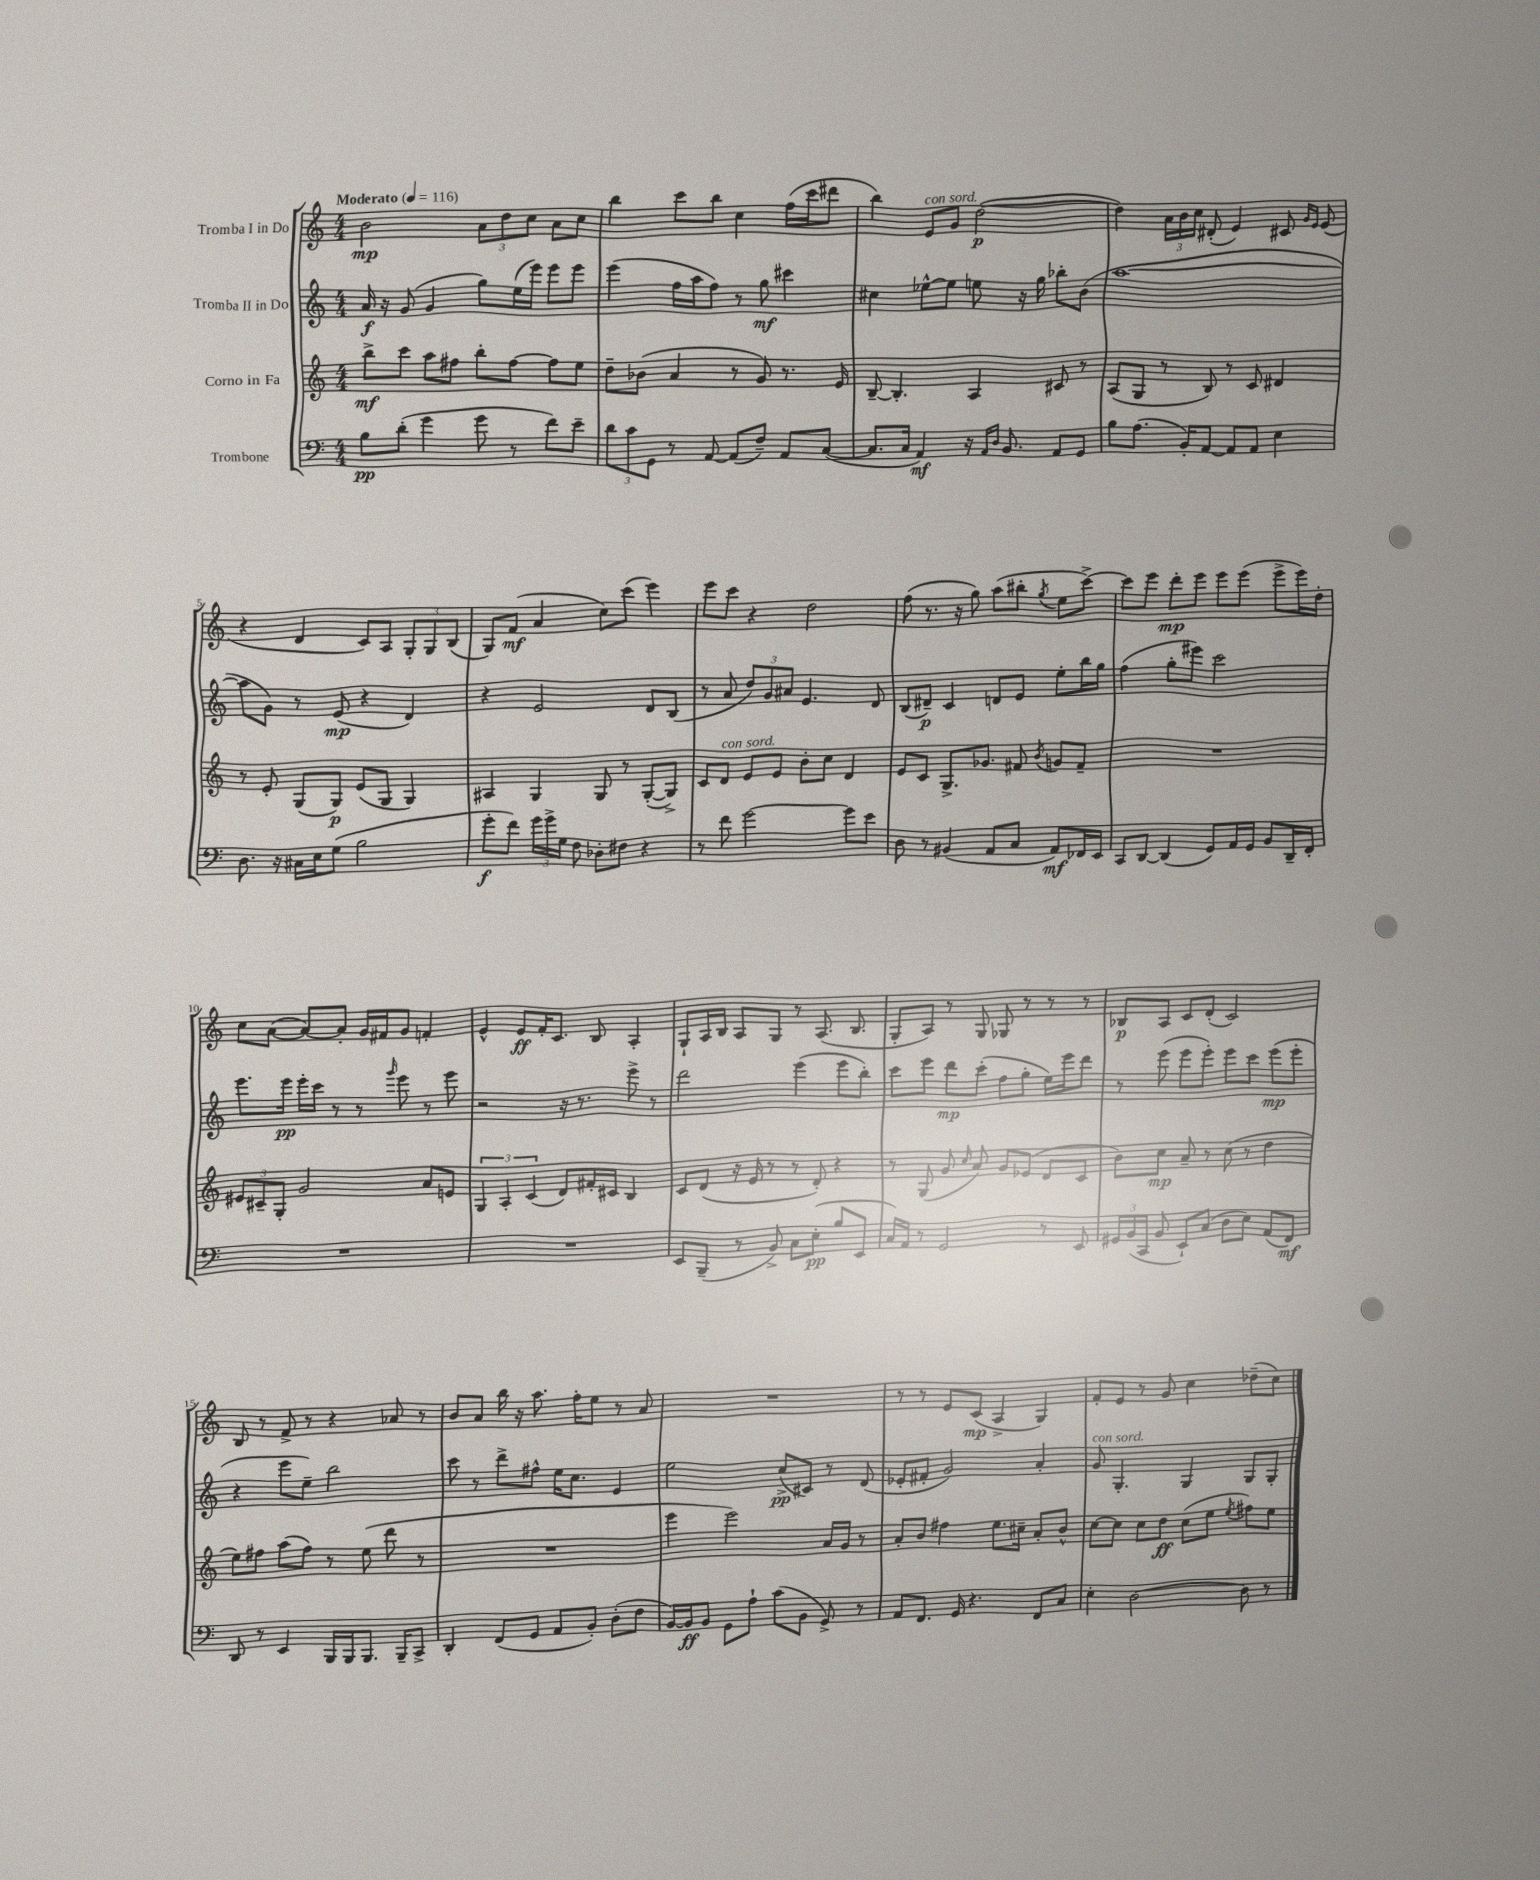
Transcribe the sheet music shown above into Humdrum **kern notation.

**kern	**dynam	**kern	**dynam	**kern	**dynam	**kern	**dynam
*part4	*part4	*part3	*part3	*part2	*part2	*part1	*part1
*staff4	*staff4	*staff3	*staff3	*staff2	*staff2	*staff1	*staff1
*I"Trombone	*	*I"Corno in Fa	*	*I"Tromba II in Do	*	*I"Tromba I in Do	*
*clefF4	*	*clefG2	*	*clefG2	*	*clefG2	*
*k[]	*	*k[]	*	*k[]	*	*k[]	*
*M4/4	*	*M4/4	*	*M4/4	*	*M4/4	*
*MM116	*	*MM116	*	*MM116	*	*MM116	*
=1	=1	=1	=1	=1	=1	=1	=1
!	!	!	!	!	!	!LO:TX:a:B:t=Moderato	!
8B\L	pp	8bb^\L	mf	16a/	f	2b\	mp
.	.	.	.	16r	.	.	.
(8d'\J	.	8ccc\J	.	(8g/	.	.	.
4g\	.	8aa\L	.	4g/	.	.	.
.	.	8ff#X\J	.	.	.	.	.
8g\	.	8bb'\L	.	8gg\L)	.	12a\L	.
.	.	.	.	.	.	12dd\	.
8r	.	[8ff#\J	.	(16ee\L	.	.	.
.	.	.	.	.	.	12cc\J	.
.	.	.	.	16eee\JJ)	.	.	.
8f\L)	.	8ff#\L]	.	8eee\L	.	8a\L	.
8e~\J	.	8ee\J	.	8eee\J	.	8cc\J	.
=2	=2	=2	=2	=2	=2	=2	=2
12d\L	.	8dd~\L	.	(4eee\	.	4bb\	.
12c\	.	.	.	.	.	.	.
.	.	(8b-X\J	.	.	.	.	.
12GG\J	.	.	.	.	.	.	.
8r	.	4a/	.	16ff\LL	.	8ccc\L	.
.	.	.	.	16aa\J	.	.	.
[8AA/	.	.	.	8ff\J)	.	8bb\J	.
(8AA/L]	.	8r	.	8r	.	4cc\	.
8F~/J)	.	8g/)	.	8gg\	mf	.	.
8AA/L	.	8.r	.	4ccc#X\	.	(16ff\LL	.
.	.	.	.	.	.	16ccc\J	.
([8C/J	.	.	.	.	.	8ddd#X\J	.
.	.	16e/	.	.	.	.	.
=3	=3	=3	=3	=3	=3	=3	=3
8.C/L]	.	[8B~/	.	4cc#X\	.	4bb\)	.
.	.	4.B'/]	.	.	.	.	.
16C/Jk	.	.	.	.	.	.	.
!	!	!	!	!	!	!LO:TX:a:i:t=con sord.	!
4AA/)	mf	.	.	[8ee-X^^\L	.	8e/L	.
.	.	.	.	8ee-\J]	.	8g/J	.
16r	.	4A/	.	8een\	.	([2dd\	p
16qqAA/LL	.	.	.	.	.	.	.
16qqD/JJ	.	.	.	.	.	.	.
8.BB/	.	.	.	.	.	.	.
.	.	.	.	16r	.	.	.
.	.	.	.	16gg\	.	.	.
8AA/L	.	8c#X/	.	8bb-X'\L	.	.	.
8GG/J	.	8r	.	(8b\J	.	.	.
=4	=4	=4	=4	=4	=4	=4	=4
8B\L	.	(8A/L	.	[1aa	.	4dd\])	.
(8.A\J	.	8G/J	.	.	.	.	.
.	.	8r	.	.	.	24a\LL	.
.	.	.	.	.	.	24b\	.
16BB'/KL)	.	.	.	.	.	.	.
.	.	.	.	.	.	24cc\JJ	.
[8AA/J	.	8B/)	.	.	.	(8d#X'/	.
8AA/L]	.	8r	.	.	.	4e/)	.
8AA/J	.	8c/	.	.	.	.	.
4E\	.	4d#X/	.	.	.	8c#X/	.
.	.	.	.	.	.	16qqg/LL	.
.	.	.	.	.	.	16qqe/JJ	.
.	.	.	.	.	.	(8e/	.
!!LO:LB:g=z
=5	=5	=5	=5	=5	=5	=5	=5
8.D\	.	8r	.	8aa\L]	.	4r	.
.	.	8e'/	.	8g\J)	.	.	.
16r	.	.	.	.	.	.	.
16C#X\LL	.	(8G/L	.	8r	.	4d/	.
16E\J	.	.	.	.	.	.	.
(8G\J	.	8G/J)	p	(8e/	mp	.	.
2B\	.	(8e/L	.	4r	.	8c/L)	.
.	.	8G/J	.	.	.	8A/J	.
.	.	4G/)	.	4d/)	.	12G'/L	.
.	.	.	.	.	.	12G/	.
.	.	.	.	.	.	(12B/J	.
=6	=6	=6	=6	=6	=6	=6	=6
8g'\L	f	4A#X/	.	4r	.	8G/L)	.
8f\J)	.	.	.	.	.	(8f/J	mf
24g\LL	.	4G/	.	2e/	.	4a/	.
24g^\	.	.	.	.	.	.	.
24G\JJ	.	.	.	.	.	.	.
8F\	.	.	.	.	.	.	.
8D-X'\L	.	8G/	.	.	.	8cc\L)	.
8F#X\J	.	8r	.	.	.	(8ccc\J	.
4r	.	([8G'/L	.	8d/L	.	4eee\)	.
.	.	8G^/J])	.	(8B/J	.	.	.
=7	=7	=7	=7	=7	=7	=7	=7
8r	.	8c/L	.	8r	.	8eee\L	.
!	!	!LO:TX:a:i:t=con sord.	!	!	!	!	!
8f\	.	8d/J	.	8a/	.	8ccc\J	.
[2g\	.	8e/L	.	12dd/L)	.	4r	.
.	.	.	.	12g/	.	.	.
.	.	8e/J	.	.	.	.	.
.	.	.	.	12a#X/J	.	.	.
.	.	8b'\L	.	4.e/	.	2dd\	.
.	.	8cc\J	.	.	.	.	.
8g\L]	.	4d/	.	.	.	.	.
8e\J	.	.	.	8d/	.	.	.
=8	=8	=8	=8	=8	=8	=8	=8
8D\	.	8e/L	.	(8B/L	.	(8ff\	.
8r	.	8c/J	.	8d#X~/J)	p	8.r	.
(4BB#X/	.	8.G^/L	.	4c/	.	.	.
.	.	.	.	.	.	16r	.
.	.	.	.	.	.	8gg\)	.
.	.	8.g-X/J	.	.	.	.	.
8AA/L	.	.	.	8dn/L	.	(8aa\L	.
8C/J	.	8f#X/	.	8e/J	.	8bb#X'\J	.
.	.	8qb/	.	.	.	8qgg/	.
8AA/L)	mf	8gn/L	.	8ee'\L	.	8ee\L	.
16FF-X/L	.	8f#~/J	.	16bb\L	.	[8ccc^\J)	.
16EE/JJ	.	.	.	16gg\JJ	.	.	.
=9	=9	=9	=9	=9	=9	=9	=9
8CC/L	.	1r	.	(4ff\	.	8ccc\L]	.
[8DD/J	.	.	.	.	.	8eee\J	.
(4DD/]	.	.	.	8gg'\L	.	8ddd'\L	mp
.	.	.	.	8eee#X\J)	.	8eee\J	.
8GG/L)	.	.	.	2ccc\	.	8eee\L	.
16AA/L	.	.	.	.	.	(8eee\J	.
16GG/JJ	.	.	.	.	.	.	.
8BB/L	.	.	.	.	.	8eee^\L	.
16DD~/L	.	.	.	.	.	16eee\L)	.
16FF'/JJ	.	.	.	.	.	16dd'\JJ	.
!!LO:LB:g=z
=10	=10	=10	=10	=10	=10	=10	=10
1r	.	12e#X/L	.	8.eee\L	.	8cc\L	.
.	.	12c#X~/	.	.	.	.	.
.	.	.	.	.	.	([8a\J	.
.	.	12G'/J	.	.	.	.	.
.	.	.	.	16eee\Jk	pp	.	.
.	.	2g/	.	16eee'\LL	.	8a/L_)	.
.	.	.	.	16ccc\JJ	.	.	.
.	.	.	.	8r	.	8a'/J]	.
.	.	.	.	8r	.	16g/LL	.
.	.	.	.	.	.	16f#X/J	.
.	.	.	.	16qqggg/	.	.	.
.	.	.	.	8eee\	.	8g/J	.
.	.	8a/L	.	8r	.	4fn'/	.
.	.	8en/J	.	8eee\	.	.	.
=11	=11	=11	=11	=11	=11	=11	=11
1r	.	6G/	.	2r	.	4e^^/	.
.	.	6A'/	.	.	.	.	.
.	.	.	.	.	.	8e/L	ff
.	.	(6c/	.	.	.	.	.
.	.	.	.	.	.	16f'/K	.
.	.	.	.	.	.	8.c/J	.
.	.	8d/L)	.	16r	.	.	.
.	.	.	.	8.r	.	.	.
.	.	16f#X'/L	.	.	.	8B/	.
.	.	16c#X/JJ	.	.	.	.	.
.	.	4B/	.	8eee^\	.	4A'/	.
.	.	.	.	8r	.	.	.
=12	=12	=12	=12	=12	=12	=12	=12
8EE/L	.	8c/L	.	2ddd\	.	8G`/L	.
(8BBB~/J	.	(8d/J	.	.	.	16A/L	.
.	.	.	.	.	.	16B/JJ	.
8r	.	16r	.	.	.	8A/L	.
.	.	16e/	.	.	.	.	.
8BB^/)	.	8r	.	.	.	8G/J	.
8C\L	.	8r	.	(4eee\	.	8r	.
(8E'\J	pp	8d'/)	.	.	.	(8.A/	.
8B/L	.	4r	.	8eee\L	.	.	.
.	.	.	.	.	.	8.B/	.
8EE/J	.	.	.	8bb'\J)	.	.	.
=13	=13	=13	=13	=13	=13	=13	=13
16C/LL)	.	8r	.	8ccc\L	.	8G'/L	.
16AA/JJ	.	.	.	.	.	.	.
8r	.	(8G/	.	8eee\J	.	8A/J)	.
2GG/	.	8g/	.	8ddd\L	mp	8r	.
.	.	16qqcc/	.	.	.	.	.
.	.	8a/)	.	(8ccc'\J	.	8G/	.
.	.	8g/L	.	8ff\L	.	8G-X/	.
.	.	(8e-X/J	.	8gg'\J	.	8r	.
8r	.	8d/L	.	16ee\LL)	.	8r	.
.	.	.	.	16eee\J	.	.	.
8EE/	.	8c/J	.	8ddd\J	.	8r	.
=14	=14	=14	=14	=14	=14	=14	=14
24GG#X/LL	.	8b\L)	.	8r	.	8B-X/L	p
(24BB/	.	.	.	.	.	.	.
24CC/JJ	.	.	.	.	.	.	.
8BB/	.	8cc\J	mp	(8eee\	.	8A/J	.
8EE`/L)	.	8a~/	.	8eee\L	.	8c/L	.
(8C/J	.	8r	.	8eee'\J)	.	(8d'/J	.
8D\L	.	(8cc\	.	8eee\L	.	2c/)	.
8E\J)	.	8r	.	8ccc\J	.	.	.
(8AA/L	.	4dd\	.	(8eee\L	mp	.	.
8FF/J)	mf	.	.	8eee'\J	.	.	.
!!LO:LB:g=z
=15	=15	=15	=15	=15	=15	=15	=15
8DD/	.	8ee\L)	.	4r	.	8B/	.
8r	.	8ff#X\J	.	.	.	8r	.
4EE/	.	(8aa\L	.	8eee\L	.	8f^/	.
.	.	8ff#\J)	.	8ee~\J)	.	8r	.
16BBB/LL	.	8r	.	2bb\	.	4r	.
16BBB/J	.	.	.	.	.	.	.
8.BBB/J	.	(8ee\	.	.	.	.	.
.	.	8ddd\	.	.	.	8a-X/	.
16BBB~/KL	.	.	.	.	.	.	.
8CC^/J	.	8r	.	.	.	8r	.
=16	=16	=16	=16	=16	=16	=16	=16
4DD'/	.	1r	.	8ccc\	.	8b/L	.
.	.	.	.	8r	.	8a/J	.
(8FF/L	.	.	.	8ddd^\L	.	16bb\	.
.	.	.	.	.	.	16r	.
8GG/J	.	.	.	8ff#X^^\J	.	8.aa\	.
8AA/L	.	.	.	16ee\KL	.	.	.
.	.	.	.	8.cc\J	.	16ff'\KL	.
8BB'/J)	.	.	.	.	.	8ee\J	.
(8D'\L	.	.	.	4e/	.	8r	.
8F\J	.	.	.	.	.	8a/	.
=17	=17	=17	=17	=17	=17	=17	=17
[16BB/LL)	.	4eee\	.	2ee\	.	1r	.
16BB/J]	ff	.	.	.	.	.	.
8BB/J	.	.	.	.	.	.	.
8GG\L	.	2eee\)	.	.	.	.	.
8A`\J	.	.	.	.	.	.	.
(8c\L	.	.	.	(8cc^/L	pp	.	.
8BB\J	.	.	.	8c#X/J)	.	.	.
8GG^/)	.	16a/LL	.	8r	.	.	.
.	.	16g/JJ	.	.	.	.	.
8r	.	8r	.	(8d/	.	.	.
=18	=18	=18	=18	=18	=18	=18	=18
8AA/L	.	8a'/L	.	8e-X'/L	.	8r	.
8.FF/J	.	8b/J	.	8f#X'/J	.	8r	.
.	.	4ff#X\	.	2g/)	.	8e/L	.
16GG/	.	.	.	.	.	.	.
4.r	.	.	.	.	.	(8c/J	mp
.	.	8.ee\L	.	.	.	4A^/	.
.	.	16cc#X~\Jk	.	.	.	.	.
8FF/L	.	8a'/L	.	4a'/	.	4G/)	.
8C/J	.	8b^^/J	.	.	.	.	.
=19	=19	=19	=19	=19	=19	=19	=19
!	!	!	!	!LO:TX:a:i:t=con sord.	!	!	!
4E'\	.	[8cc\L	.	8g/	.	8f'/L	.
.	.	8cc\J]	.	4.G'/	.	8e/J	.
[2D\	.	8cc\L	.	.	.	8r	.
.	.	8dd\J	ff	.	.	8g/	.
.	.	(8cc\L	.	4G/	.	4cc\	.
.	.	8ee\J	.	.	.	.	.
.	.	8qee/	.	.	.	.	.
8D\]	.	8ff#X\L)	.	8G/L	.	(8dd-X~\L	.
8r	.	8ee\J	.	8G'/J	.	8cc\J)	.
==	==	==	==	==	==	==	==
*-	*-	*-	*-	*-	*-	*-	*-
